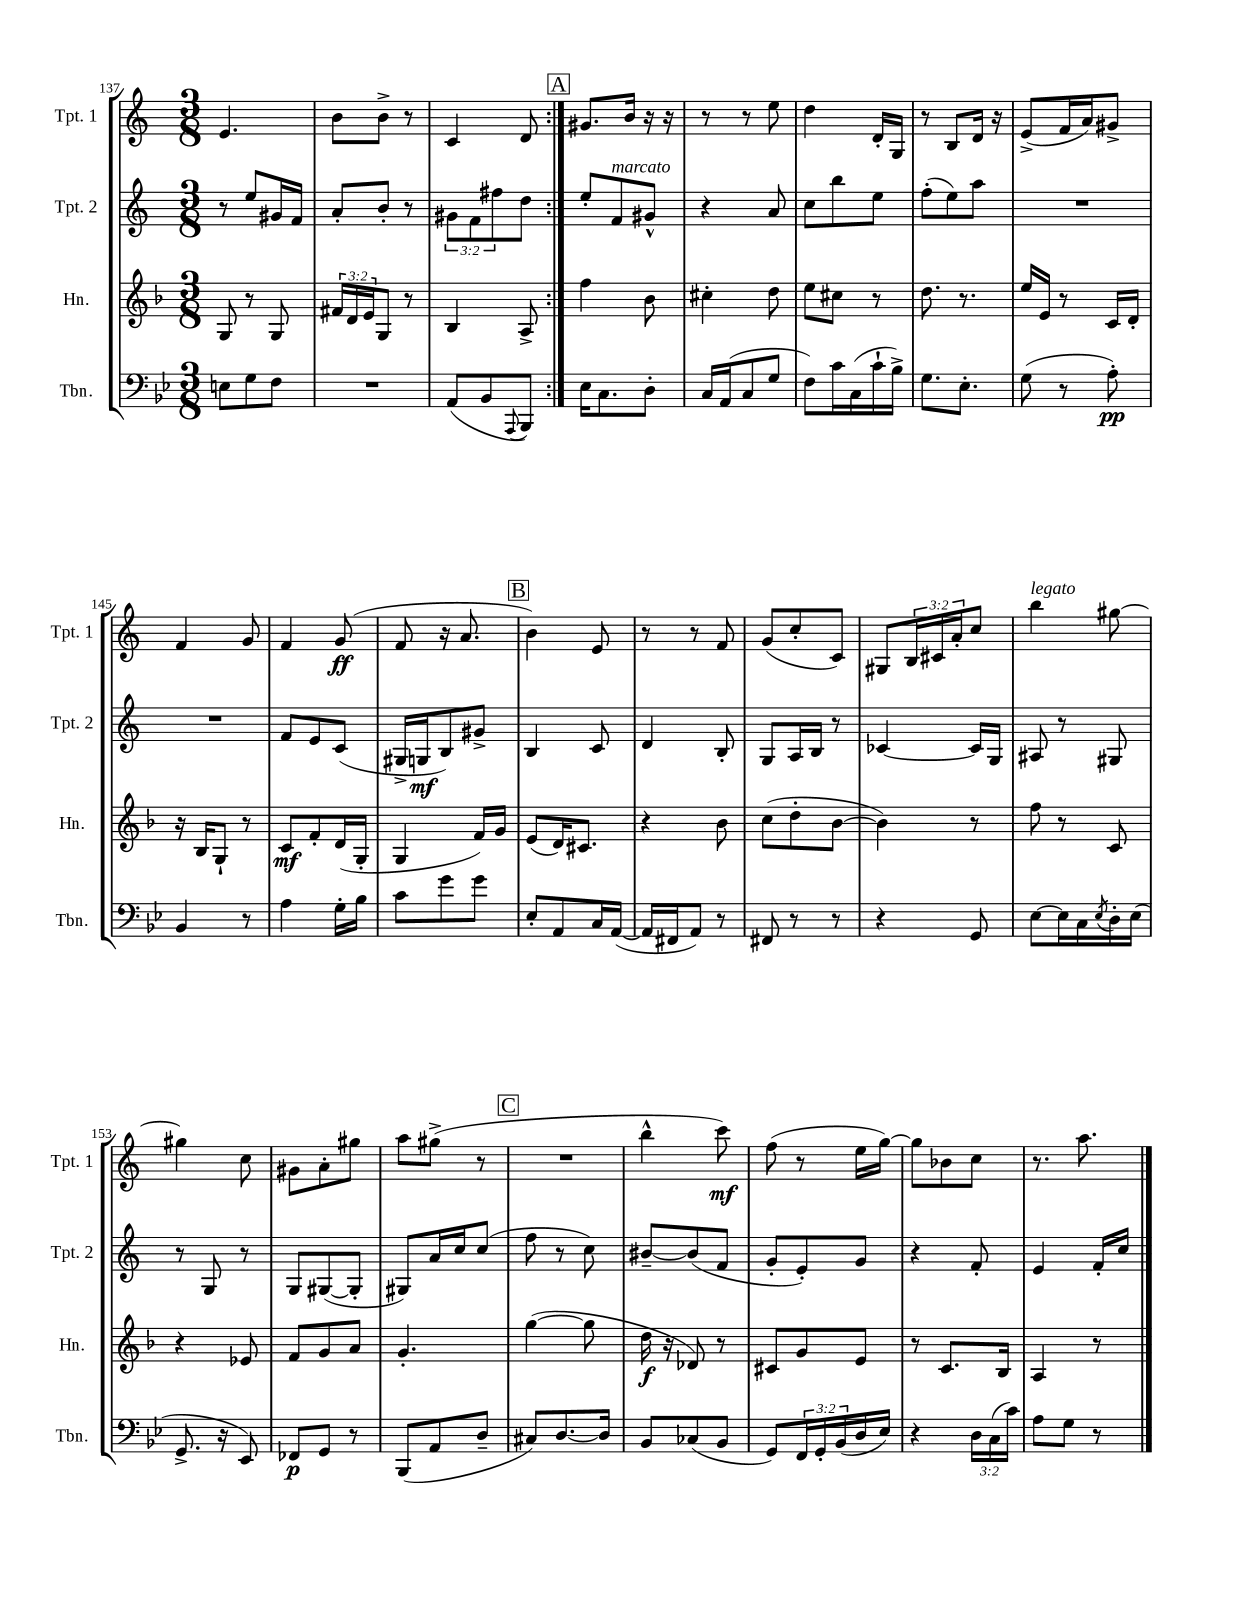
<<
\new StaffGroup <<
\new Staff = "s0" \with { instrumentName = "Tpt. 1" shortInstrumentName = "Tpt. 1" } {
    \clef treble \key c \major \numericTimeSignature \time 3/8 \override Staff.TupletNumber.text = #tuplet-number::calc-fraction-text
    \repeat volta 2 { e'4. |
    b'8 b'8-> r8 |
    c'4 d'8 | }
    \mark \markup { \box "A" } gis'8. b'16 r16 r16 |
    r8 r8 e''8 |
    d''4 d'16-. g16 |
    r8 b8 d'16 r16 |
    e'8->( f'16 a'16) gis'8-> |
    f'4 g'8 |
    f'4 g'8\ff( |
    f'8 r16 a'8. |
    \mark \markup { \box "B" } b'4) e'8 |
    r8 r8 f'8 |
    g'8( c''8-. c'8) |
    gis8 \tuplet 3/2 { b16 cis'16 a'16-. } c''8 |
    b''4^\markup { \italic "legato" } gis''8~ |
    gis''4 c''8 |
    gis'8 a'8-. gis''8 |
    a''8 gis''8->( r8 |
    \mark \markup { \box "C" } R4. |
    b''4-^ c'''8\mf) |
    f''8( r8 e''16 g''16~) |
    g''8 bes'8 c''8 |
    r8. a''8. \bar "|." |
}
\new Staff = "s1" \with { instrumentName = "Tpt. 2" shortInstrumentName = "Tpt. 2" } {
    \clef treble \key c \major \numericTimeSignature \time 3/8 \override Staff.TupletNumber.text = #tuplet-number::calc-fraction-text
    \repeat volta 2 { r8 e''8 gis'16 f'16 |
    a'8-. b'8-. r8 |
    \tuplet 3/2 { gis'8 f'8 fis''8 } d''8 | }
    \mark \markup { \box "A" } e''8-. f'8^\markup { \italic "marcato" } gis'8-^ |
    r4 a'8 |
    c''8 b''8 e''8 |
    f''8-.( e''8) a''8 |
    R4. |
    R4. |
    f'8 e'8 c'8( |
    gis16-> g16\mf b8) gis'8-> |
    \mark \markup { \box "B" } b4 c'8 |
    d'4 b8-. |
    g8 a16 b16 r8 |
    ces'4~ ces'16 g16 |
    ais8 r8 gis8 |
    r8 g8 r8 |
    g8 gis8~( gis8-. |
    gis8) a'16 c''16 c''8( |
    \mark \markup { \box "C" } f''8 r8 c''8) |
    bis'8~-- bis'8( f'8 |
    g'8-. e'8-.) g'8 |
    r4 f'8-. |
    e'4 f'16-. c''16 \bar "|." |
}
\new Staff = "s2" \with { instrumentName = "Hn." shortInstrumentName = "Hn." } {
    \clef treble \key f \major \numericTimeSignature \time 3/8 \override Staff.TupletNumber.text = #tuplet-number::calc-fraction-text
    \repeat volta 2 { g8 r8 g8 |
    \tuplet 3/2 { fis'16 d'16 e'16 } g8 r8 |
    bes4 a8-> | }
    \mark \markup { \box "A" } f''4 bes'8 |
    cis''4-. d''8 |
    e''8 cis''8 r8 |
    d''8. r8. |
    e''16 e'16 r8 c'16 d'16-. |
    r16 bes16 g8-! r8 |
    c'8\mf f'8-. d'16( g16-. |
    g4 f'16) g'16 |
    \mark \markup { \box "B" } e'8( d'16) cis'8. |
    r4 bes'8 |
    c''8( d''8-. bes'8~ |
    bes'4) r8 |
    f''8 r8 c'8 |
    r4 ees'8 |
    f'8 g'8 a'8 |
    g'4.-. |
    \mark \markup { \box "C" } g''4~( g''8 |
    d''16\f r16 des'8) r8 |
    cis'8 g'8 e'8 |
    r8 c'8. bes16 |
    a4 r8 \bar "|." |
}
\new Staff = "s3" \with { instrumentName = "Tbn." shortInstrumentName = "Tbn." } {
    \clef bass \key bes \major \numericTimeSignature \time 3/8 \override Staff.TupletNumber.text = #tuplet-number::calc-fraction-text
    \repeat volta 2 { e8 g8 f8 |
    R4. |
    a,8( bes,8 \appoggiatura { a,,8 } bes,,8) | }
    \mark \markup { \box "A" } ees16 c8. d8-. |
    c16 a,16( c8 g8 |
    f8) c'16 c16( c'16-! bes16->) |
    g8. ees8.-. |
    g8( r8 a8-.\pp) |
    bes,4 r8 |
    a4 g16-. bes16 |
    c'8 g'8 g'8 |
    \mark \markup { \box "B" } ees8-. a,8 c16 a,16~( |
    a,16 fis,16 a,8) r8 |
    fis,8 r8 r8 |
    r4 g,8 |
    ees8~ ees16 c16 \acciaccatura { ees8 } d16-. ees16( |
    g,8.-> r16 ees,8) |
    fes,8\p g,8 r8 |
    bes,,8( a,8 d8-- |
    \mark \markup { \box "C" } cis8) d8.~ d16 |
    bes,8 ces8( bes,8 |
    g,8) \tuplet 3/2 { f,16 g,16-. bes,16( } d16 ees16) |
    r4 \tuplet 3/2 { d16 c16( c'16) } |
    a8 g8 r8 \bar "|." |
}
>>
>>
\layout { \context { \Score currentBarNumber = #137 } }
